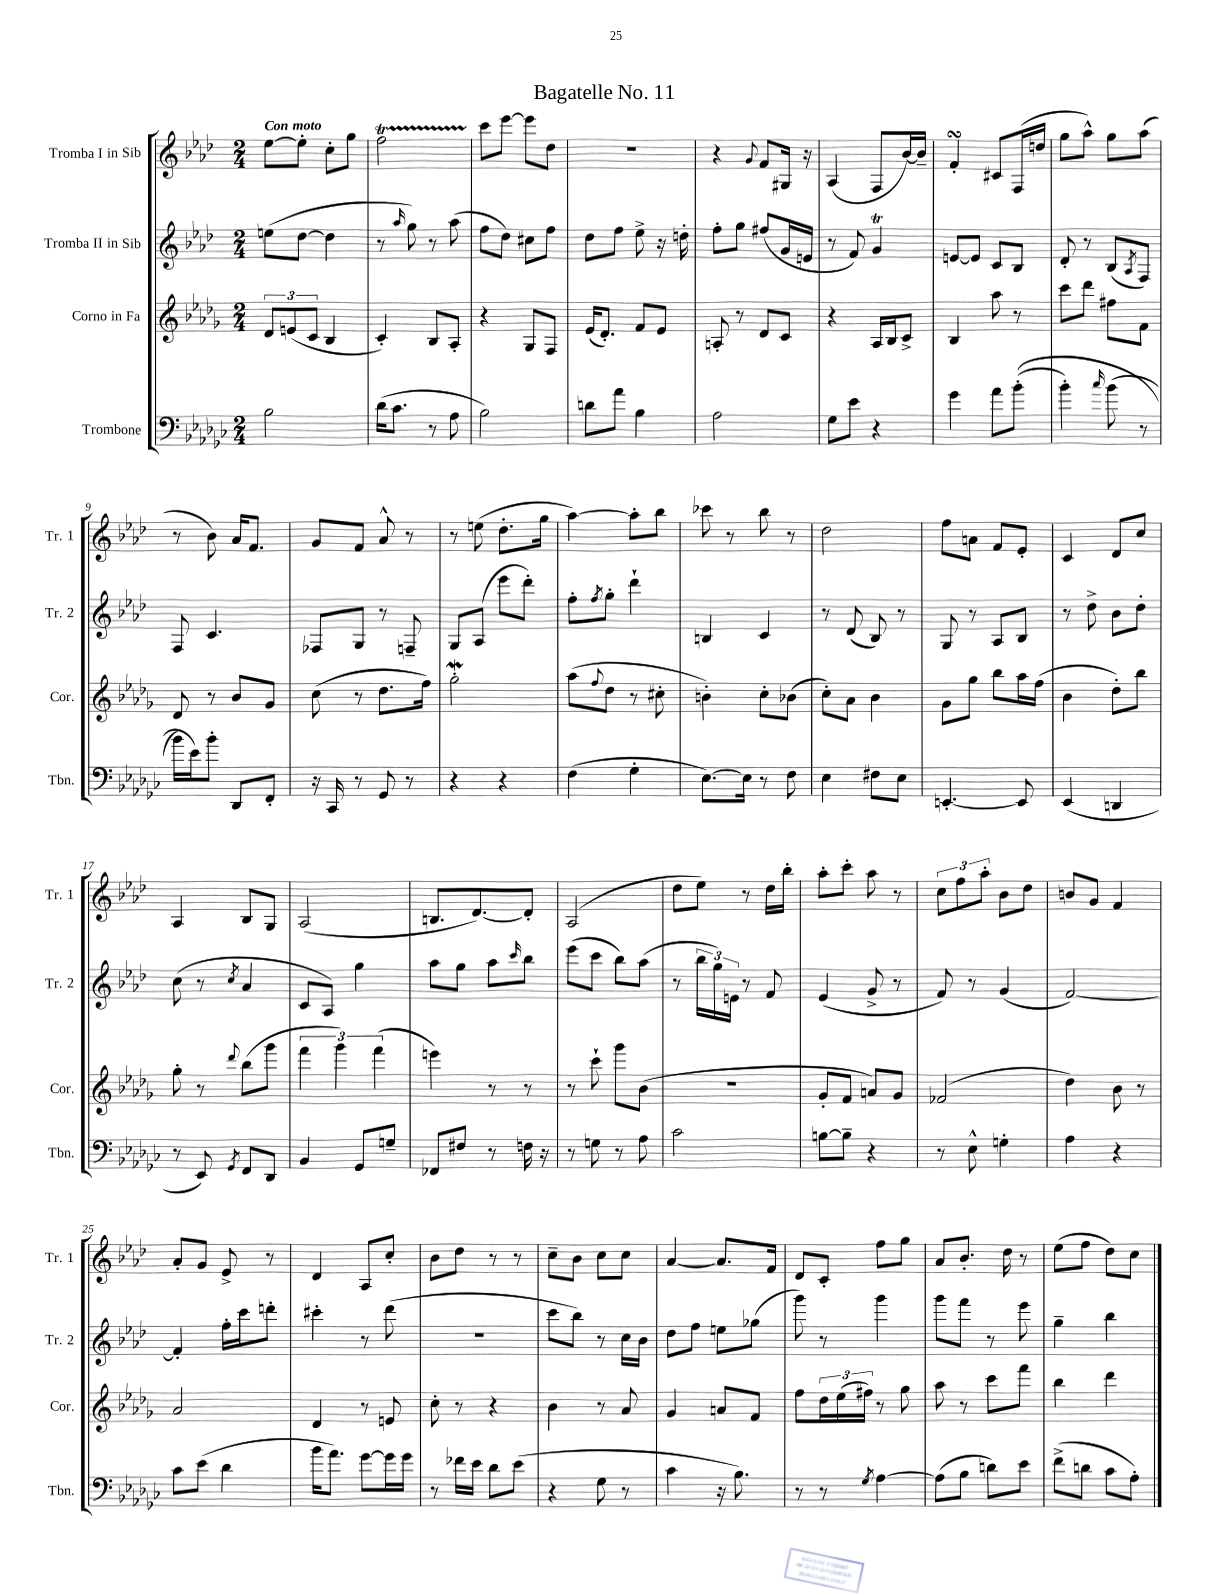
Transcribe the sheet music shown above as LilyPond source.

\header { title = "Bagatelle No. 11" }
<<
\new StaffGroup <<
\new Staff = "s0" \with { instrumentName = "Tromba I in Sib" shortInstrumentName = "Tr. 1" } {
    \clef treble \key aes \major \numericTimeSignature \time 2/4 \tempo "Con moto"
    ees''8~ ees''8-. c''8-. g''8 |
    f''2\startTrillSpan |
    c'''8\stopTrillSpan ees'''8~ ees'''8 des''8 |
    r2 |
    r4 \appoggiatura { g'8 } f'8 gis16 r16 |
    aes4( f8 bes'16~) bes'16-- |
    f'4-.\turn cis'8 f16( d''16 |
    g''8 aes''8-^) g''8 aes''8( |
    r8 bes'8) aes'16 f'8. |
    g'8 f'8 aes'8-^ r8 |
    r8 e''8( des''8.-. g''16 |
    aes''4~) aes''8-. bes''8 |
    ces'''8 r8 bes''8 r8 |
    des''2 |
    f''8 a'8 f'8 ees'8-. |
    c'4 des'8 c''8 |
    aes4 bes8 g8 |
    aes2( |
    b8. des'8.~) des'8-. |
    aes2( |
    des''8 ees''8) r8 des''16 bes''16-. |
    aes''8-. c'''8-. aes''8 r8 |
    \tuplet 3/2 { c''8 f''8 aes''8-. } bes'8 des''8 |
    b'8 g'8 f'4 |
    aes'8-. g'8 ees'8-> r8 |
    des'4 aes8 c''8-. |
    bes'8 des''8 r8 r8 |
    c''8-- bes'8 c''8 c''8 |
    aes'4~ aes'8. f'16 |
    des'8 c'8-. f''8 g''8 |
    aes'8 bes'8.-. des''16 r8 |
    ees''8( f''8 des''8) c''8 \bar "|." |
}
\new Staff = "s1" \with { instrumentName = "Tromba II in Sib" shortInstrumentName = "Tr. 2" } {
    \clef treble \key aes \major \numericTimeSignature \time 2/4
    e''8( des''8~ des''4 |
    r8 \grace { aes''16 } g''8) r8 aes''8( |
    f''8 des''8) cis''8 f''8 |
    des''8 f''8 ees''8-> r16 d''16-. |
    f''8-. g''8 fis''8( g'16 e'16 |
    r8 f'8) g'4\trill |
    e'8~ e'8 c'8 bes8 |
    des'8-. r8 bes8( \acciaccatura { aes8 } f8) |
    f8 c'4. |
    fes8 g8 r8 f8-- |
    g8 aes8( ees'''8 des'''8-.) |
    f''8-. \acciaccatura { f''8 } g''8-. des'''4-! |
    b4 c'4 |
    r8 des'8( bes8) r8 |
    g8 r8 aes8 bes8 |
    r8 des''8-> bes'8 des''8-. |
    c''8( r8 \acciaccatura { c''8 } aes'4 |
    c'8 aes8) g''4 |
    aes''8 g''8 aes''8 \grace { c'''16 } bes''8 |
    ees'''8( c'''8 bes''8) aes''8( |
    r8 \tuplet 3/2 { bes''16 g''16) e'16 } r8 f'8 |
    ees'4( g'8-> r8 |
    f'8) r8 g'4( |
    f'2~) |
    f'4-. f''16-. c'''16 d'''8-. |
    cis'''4-. r8 des'''8( |
    R2 |
    c'''8 bes''8) r8 c''16 bes'16 |
    des''8 f''8 e''8 ges''8( |
    g'''8) r8 g'''4 |
    g'''8 f'''8 r8 ees'''8 |
    g''4-- bes''4 \bar "|." |
}
\new Staff = "s2" \with { instrumentName = "Corno in Fa" shortInstrumentName = "Cor." } {
    \clef treble \key des \major \numericTimeSignature \time 2/4
    \tuplet 3/2 { des'8 e'8( c'8 } bes4 |
    c'4-.) bes8 aes8-. |
    r4 ges8 f8 |
    ees'16( des'8.-.) f'8 ees'8 |
    a8-. r8 des'8 c'8 |
    r4 aes16 bes16 c'8-> |
    bes4 aes''8 r8 |
    c'''8 des'''8 fis''8 f'8 |
    des'8 r8 bes'8 ges'8 |
    c''8( r8 des''8. f''16) |
    ges''2-.\mordent |
    aes''8( \appoggiatura { f''8 } des''8 r8 cis''8-. |
    b'4-.) c''8-. bes'8( |
    c''8-.) aes'8 bes'4 |
    ges'8 ges''8 bes''8 aes''16 f''16( |
    bes'4 des''8-.) bes''8 |
    ges''8-. r8 \appoggiatura { des'''8 } bes''8( ges'''8 |
    \tuplet 3/2 { f'''4 ges'''4) f'''4( } |
    e'''4) r8 r8 |
    r8 c'''8-! ges'''8 bes'8( |
    R2 |
    ges'8-. f'8 a'8) ges'8 |
    fes'2( |
    des''4) bes'8 r8 |
    aes'2 |
    des'4 r8 e'8 |
    c''8-. r8 r4 |
    bes'4 r8 aes'8 |
    ges'4 a'8 f'8 |
    f''8 \tuplet 3/2 { des''16 ees''16( fis''16) } r8 ges''8 |
    aes''8 r8 c'''8 f'''8 |
    bes''4 des'''4 \bar "|." |
}
\new Staff = "s3" \with { instrumentName = "Trombone" shortInstrumentName = "Tbn." } {
    \clef bass \key ges \major \numericTimeSignature \time 2/4
    bes2 |
    des'16( ces'8. r8 aes8 |
    bes2) |
    d'8 aes'8 bes4 |
    aes2 |
    ges8 ees'8 r4 |
    ges'4 aes'8 bes'8-.(\( |
    bes'4-.) \grace { ces''16 } bes'8( r8 |
    bes'16\) ees'16) bes'8-. des,8 f,8-. |
    r16 ces,16 r8 ges,8 r8 |
    r4 r4 |
    f4( ges4-. |
    ees8.~) ees16 r8 f8 |
    ees4 fis8 ees8 |
    e,4.~-. e,8 |
    ees,4( d,4 |
    r8 ees,8) \acciaccatura { ges,8 } f,8 des,8 |
    bes,4 ges,8 g8-- |
    fes,8 fis8 r8 f16 r16 |
    r8 g8 r8 aes8 |
    ces'2 |
    b8~ b8-- r4 |
    r8 ees8-^ g4-. |
    aes4 r4 |
    ces'8 ees'8( des'4 |
    bes'16 aes'8.) ges'8~ ges'16 ges'16 |
    r8 fes'16 ees'16 des'8 ees'8( |
    r4 ges8 r8 |
    ces'4 r16 bes8.) |
    r8 r8 \acciaccatura { ges8 } aes4~ |
    aes8( bes8 d'8) ees'8 |
    f'8->( d'8 ces'8 aes8-.) \bar "|." |
}
>>
>>
